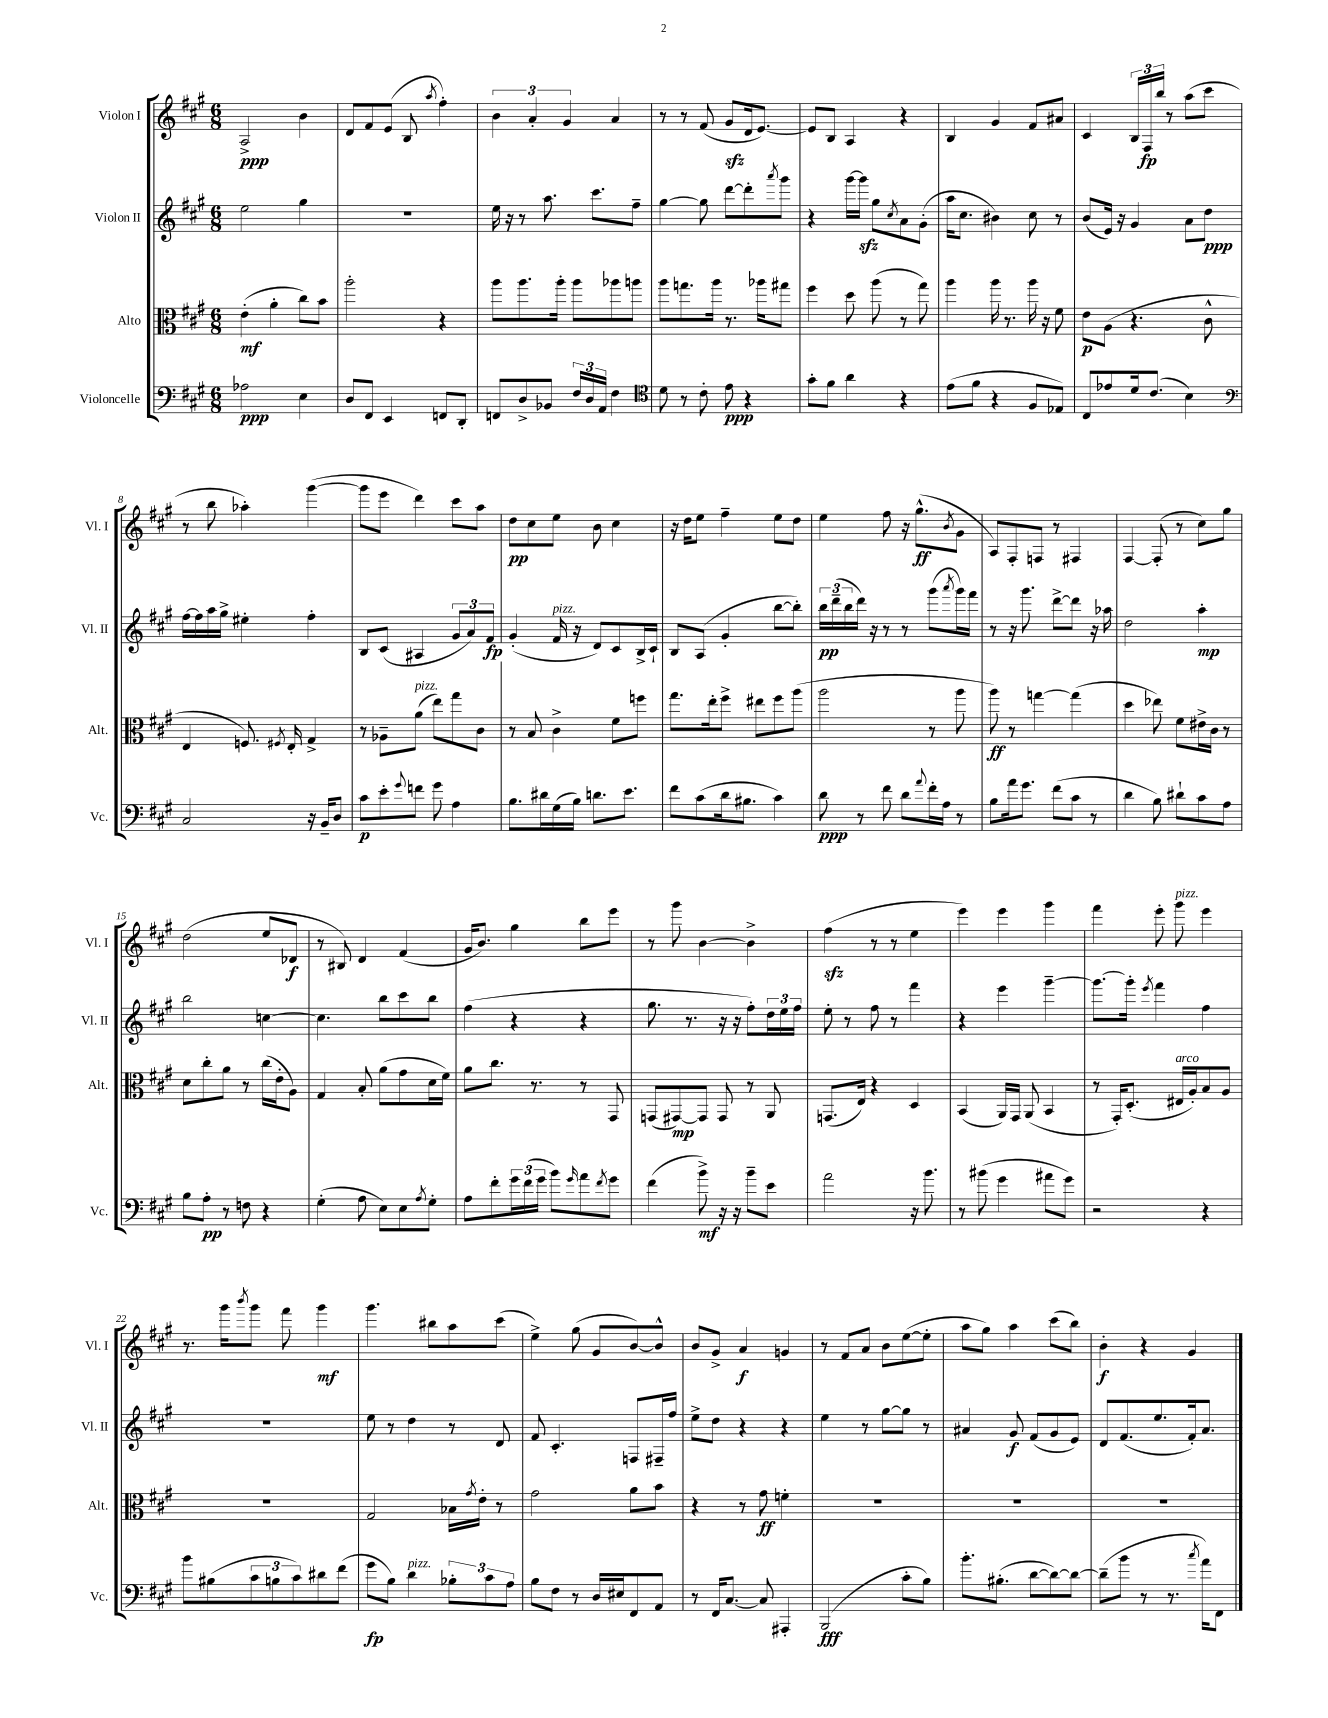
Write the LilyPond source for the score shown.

<<
\new StaffGroup <<
\new Staff = "s0" \with { instrumentName = "Violon I" shortInstrumentName = "Vl. I" } {
    \clef treble \key a \major \numericTimeSignature \time 6/8
    a2->\ppp b'4 |
    d'8 fis'8 e'8( b8 \acciaccatura { a''8 } fis''4-.) |
    \tuplet 3/2 { b'4 a'4-. gis'4 } a'4 |
    r8 r8 fis'8( gis'8\sfz d'16 e'8.~) |
    e'8 b8 a4 r4 |
    b4 gis'4 fis'8 ais'8 |
    cis'4 \tuplet 3/2 { b16 fis16\fp b''16 } r8 a''8( cis'''8 |
    r8 b''8 aes''4-.) gis'''4~( |
    gis'''8 e'''8 d'''4) cis'''8 a''8 |
    d''8\pp cis''8 e''8 b'8 cis''4 |
    r16 d''16 e''8 fis''4-- e''8 d''8 |
    e''4 fis''8 r16 gis''8.-^\ff( \acciaccatura { b'8 } gis'8 |
    a8) fis8-. f8 r8 fis4 |
    fis4~ fis8-.( r8 cis''8) gis''8 |
    d''2( e''8 des'8\f |
    r8 bis8) d'4 fis'4( |
    gis'16 b'8.) gis''4 b''8 e'''8 |
    r8 gis'''8 b'4~ b'4-> |
    fis''4\sfz( r8 r8 e''4 |
    e'''4) e'''4 gis'''4 |
    fis'''4 e'''8-. gis'''8^\markup { \italic "pizz." } e'''4 |
    r8. gis'''16 \acciaccatura { b'''8 } gis'''8 fis'''8 gis'''4\mf |
    gis'''4. bis''8 a''8 cis'''8( |
    e''4->) gis''8( gis'8 b'8~) b'8-^ |
    b'8 gis'8-> a'4\f g'4 |
    r8 fis'8 a'8 b'8 e''8~( e''8-. |
    a''8 gis''8) a''4 cis'''8( b''8) |
    b'4-.\f r4 gis'4 \bar "|." |
}
\new Staff = "s1" \with { instrumentName = "Violon II" shortInstrumentName = "Vl. II" } {
    \clef treble \key a \major \numericTimeSignature \time 6/8
    e''2 gis''4 |
    R2. |
    e''16 r16 r8 a''8. cis'''8. fis''8-- |
    gis''4~ gis''8 d'''8~ d'''8-. \acciaccatura { a'''8 } gis'''8 |
    r4 gis'''16~ gis'''16\sfz gis''8 \acciaccatura { cis''8 } a'8 gis'8-.( |
    a''16 cis''8. bis'4) cis''8 r8 |
    b'8( e'16) r16 gis'4 a'8 d''8\ppp |
    fis''16~ fis''16 a''16 gis''16-> eis''4-. fis''4-. |
    b8 cis'8( ais4 \tuplet 3/2 { gis'8 a'8) fis'8\fp } |
    gis'4-.( fis'16^\markup { \italic "pizz." } r16 d'8) cis'8 b16-> cis'16-! |
    b8 a8( gis'4-. b''8~ b''8-.) |
    \tuplet 3/2 { b''16\pp d'''16--( b''16 } d'''16) r16 r8 r8 gis'''8( \acciaccatura { a'''8 } gis'''16) fis'''16 |
    r8 r16 gis'''8. d'''8~-> d'''8 r16 aes''16 |
    d''2 a''4-.\mp |
    b''2 c''4~ |
    c''4. b''8 cis'''8 b''8 |
    fis''4( r4 r4 |
    gis''8. r8. r16 r16 fis''8-.) \tuplet 3/2 { d''16 e''16 fis''16 } |
    e''8-. r8 fis''8 r8 fis'''4 |
    r4 e'''4 gis'''4~-- |
    gis'''8.~ gis'''16-. \acciaccatura { e'''8 } fis'''4 fis''4 |
    R2. |
    e''8 r8 d''4 r8 d'8 |
    fis'8 cis'4.-. f8 fis16-- fis''16 |
    e''8-> d''8 r4 r4 |
    e''4 r8 gis''8~ gis''8 r8 |
    ais'4 gis'8\f fis'8( gis'8 e'8) |
    d'8 fis'8.( e''8. fis'16-.) a'8. \bar "|." |
}
\new Staff = "s2" \with { instrumentName = "Alto" shortInstrumentName = "Alt." } {
    \clef alto \key a \major \numericTimeSignature \time 6/8
    e'4-.\mf( a'4-. cis''8) b'8 |
    a''2-. r4 |
    a''8 a''8. a''16-. a''8 aes''8 a''8 |
    a''8 g''8. a''16 r8. aes''16 gis''8 |
    fis''4 d''8 a''8( r8 gis''8) |
    a''4 a''16 r8. a''16 r16 fis'8 |
    e'8\p a8( r4. cis'8-^ |
    e4 f8.) \acciaccatura { fis8 } e16-. gis4-> |
    r8 aes8-- a'8^\markup { \italic "pizz." }( e''8) gis''8 cis'8 |
    r8 b8 cis'4-> fis'8 f''8 |
    gis''8. e''16-. fis''8-> eis''8 fis''8 a''8( |
    a''2 r8 a''8 |
    a''8\ff) r8 g''4~ g''4( |
    d''4 ees''8) fis'8 eis'16-> cis'16 r8 |
    d'8 cis''8-. a'8 r8 cis''16( e'16-. a8) |
    gis4 b8-. a'8( gis'8 d'16 fis'16) |
    a'8 cis''8. r8. r8 gis,8 |
    g,8( gis,8~\mp) gis,8 gis,8 r8 a,8 |
    g,8.( e16) r4 d4 |
    b,4( a,16) gis,16 a,8( b,4 |
    r8 gis,16-.) d8.-.( eis16^\markup { \italic "arco" } a16-.) b8 a8 |
    R2. |
    gis2 bes16 \acciaccatura { gis'8 } e'16-. r8 |
    gis'2 a'8 b'8 |
    r4 r8 gis'8\ff f'4-. |
    R2. |
    R2. |
    R2. \bar "|." |
}
\new Staff = "s3" \with { instrumentName = "Violoncelle" shortInstrumentName = "Vc." } {
    \clef bass \key a \major \numericTimeSignature \time 6/8
    aes2\ppp e4 |
    d8 fis,8 e,4 f,8 d,8-. |
    f,8 d8-> bes,8 \tuplet 3/2 { fis16 d16 a,16 } fis4 |
    \clef tenor d'8 r8 cis'8-. e'8\ppp r4 |
    gis'8-. fis'8 a'4 r4 |
    e'8( fis'8 r4 fis8 ees8) |
    cis8 ees'8 d'16 cis'8.( b4) |
    \clef bass cis2 r16 b,16-- d8 |
    cis'8\p e'8-. \appoggiatura { gis'8 } f'8 gis'8 a4 |
    b8. dis'16 gis16( b16) d'8. e'8. |
    fis'8 cis'8( d'16 bis8. cis'4) |
    d'8\ppp r8 fis'8 d'8 \appoggiatura { a'8 } fis'16-. a16 r8 |
    b8 a'16 gis'8. fis'8( cis'8 r8 |
    d'4 b8) dis'8-! cis'8 a8 |
    b8 a8-.\pp r8 f8 r4 |
    gis4-.( a8 e8) e8 \acciaccatura { a8 } gis8-. |
    a8 fis'8-. \tuplet 3/2 { gis'16 fis'16( gis'16 } b'8) \grace { gis'16 } a'8 \acciaccatura { fis'8 } gis'8 |
    fis'4( b'8->\mf) r16 r16 b'8-- e'8 |
    a'2 r16 b'8. |
    r8 bis'8( gis'4 ais'8 gis'8) |
    r2 r4 |
    b'8 bis8( \tuplet 3/2 { cis'8 b8 cis'8) } dis'8 fis'8( |
    gis'8\fp b8) d'4^\markup { \italic "pizz." } \tuplet 3/2 { bes8-. cis'8 a8 } |
    b8 fis8 r8 d16 eis16 fis,8 a,8 |
    r8 fis,16 cis8.~ cis8 ais,,4-. |
    b,,2\fff( cis'8-. b8) |
    b'8.-. bis8.-.( d'8~ d'8~) d'8~ |
    d'8--( b'8 r8 r8. \acciaccatura { cis''8 } a'16) fis,8 \bar "|." |
}
>>
>>
